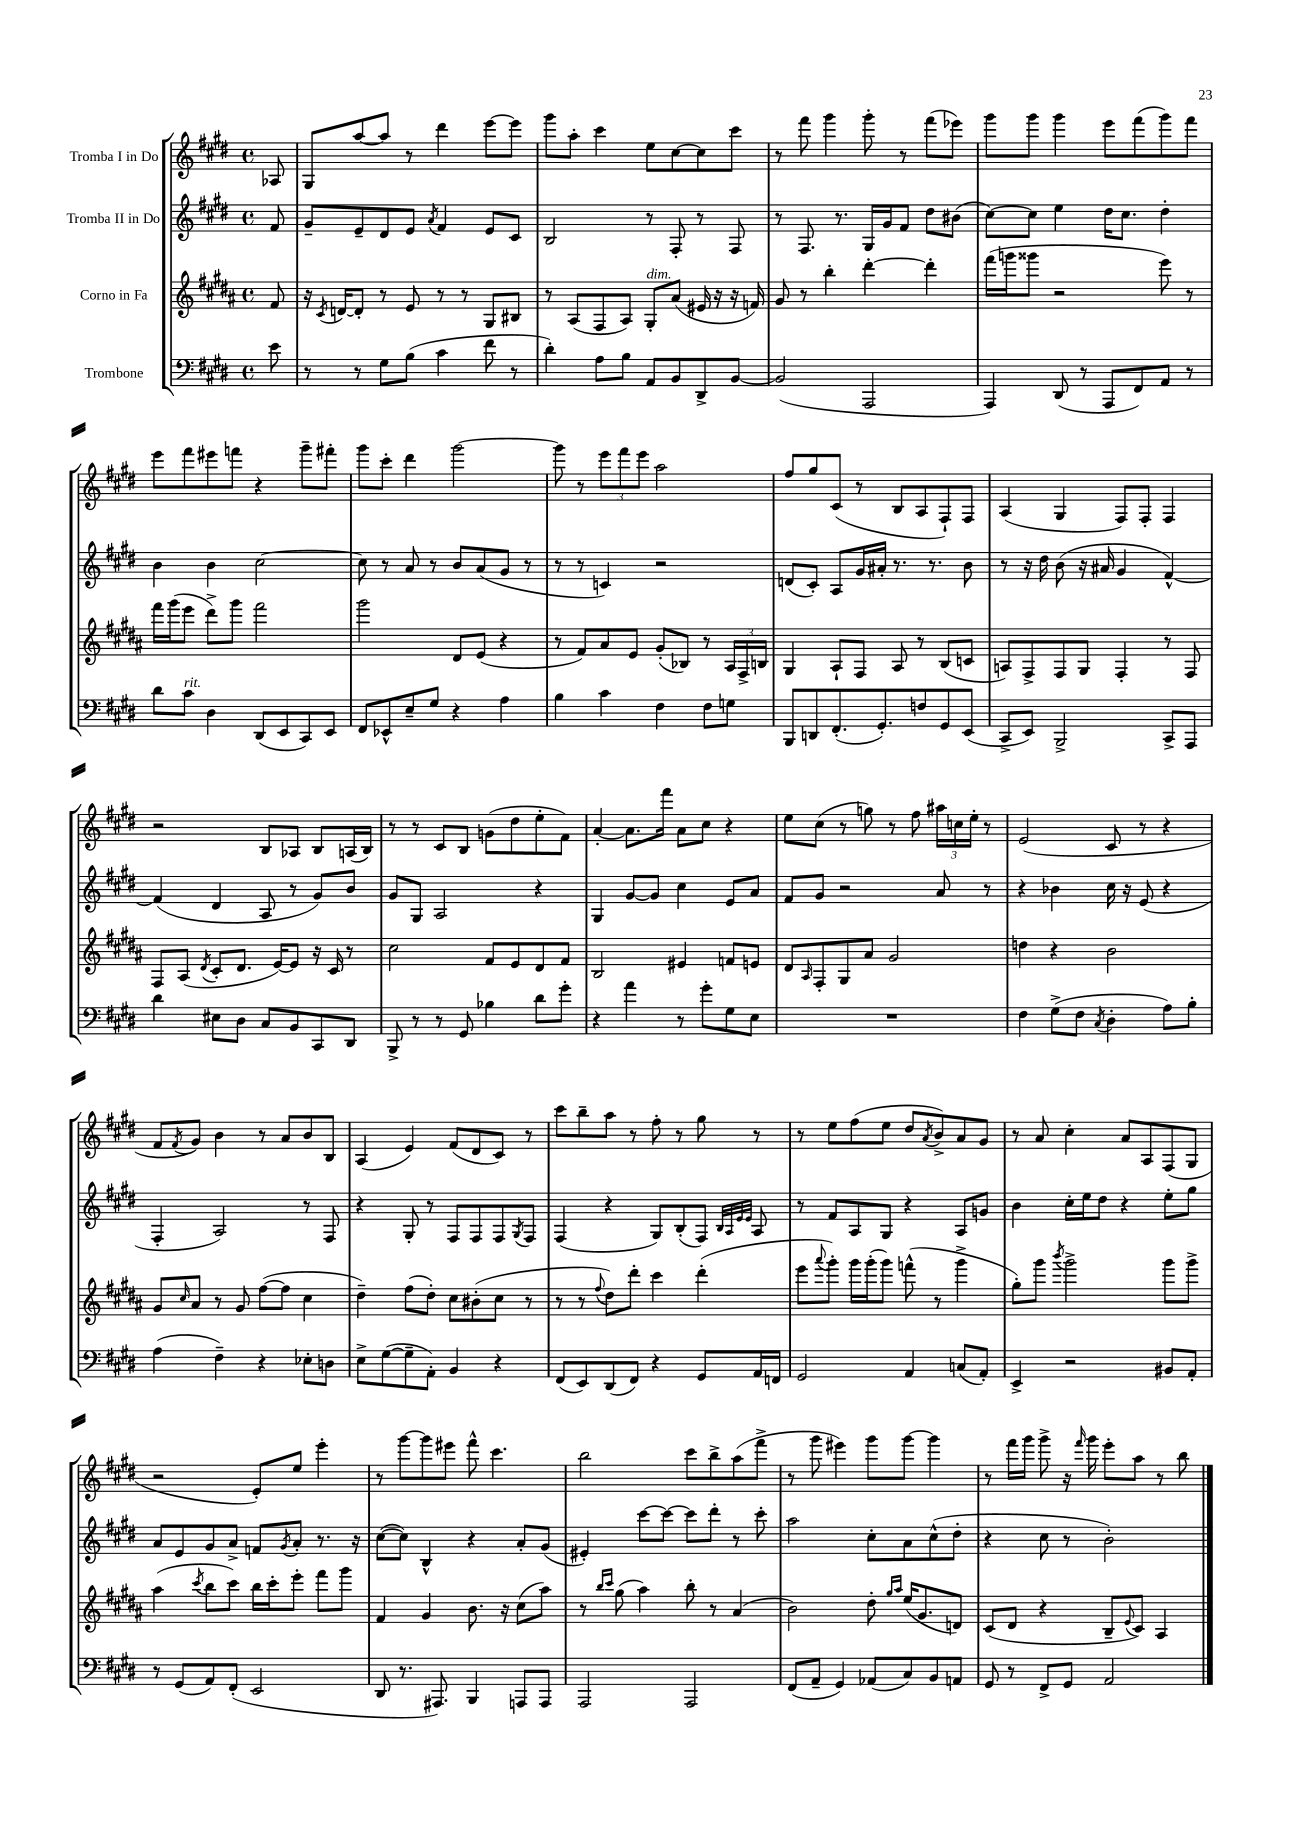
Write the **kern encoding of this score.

**kern	**kern	**kern	**kern
*staff4	*staff3	*staff2	*staff1
*clefF4	*clefG2	*clefG2	*clefG2
*k[f#c#g#d#]	*k[f#c#g#d#a#]	*k[f#c#g#d#]	*k[f#c#g#d#]
*M4/4	*M4/4	*M4/4	*M4/4
*met(c)	*met(c)	*met(c)	*met(c)
8e\	8f#/	8f#/	8A-/
=	=	=	=
8r	16r	8g#~/L	8G#/L
.	8qc#/	.	.
.	[16d/LK	.	.
8r	8d'/]J	8e~/	[8aa/
8G#\L	8r	8d#/	8aa/]J
(8B\J	8e/	8e/J	8r
.	.	8qa/	.
4c#\	8r	4f#/	4ddd#\
.	8r	.	.
8f#\	8G#/L	8e/L	[8eee\L
8r	8B#/J	8c#/J	8eee\]J
=	=	=	=
4d#'\)	8r	2B/	8ggg#\L
.	(8A#/L	.	8aa'\J
8A\L	8F#/	.	4ccc#\
8B\J	8A#/J)	.	.
8AA/L	8G#'/L	8r	8ee\L
8BB/	(8a#/J	8F#'/	[8cc#\
8DD#^/	16e#/	8r	8cc#\]
.	16r	.	.
[8BB/J	16r	8F#/	8ccc#\J
.	16f/)	.	.
=	=	=	=
(2BB/]	8g#/	8r	8r
.	8r	8.F#/	8fff#\
.	4bb'\	.	4ggg#\
.	.	8.r	.
2AAA/	[4ddd#'\	16G#/LL	8ggg#'\
.	.	16g#/J	.
.	.	8f#/J	8r
.	4ddd#'\]	8dd#\L	(8fff#\L
.	.	(8b#\J	8eee-\J)
=	=	=	=
4AAA/)	(16fff#\LL	[8cc#\L)	8ggg#\L
.	16ggg\J	.	.
.	8ggg##\J	8cc#\]J	8ggg#\J
(8DD#/	2r	4ee\	4ggg#\
8r	.	.	.
8AAA/L	.	16dd#\LK	8eee\L
.	.	8.cc#\J	.
8FF#/)	.	.	(8fff#\
8AA/J	8eee\)	4dd#'\	8ggg#\)
8r	8r	.	8fff#\J
=	=	=	=
8d#\L	16fff#\LL	4b\	8eee\L
.	(16ggg#\J	.	.
8c#\J	8eee\J	.	8fff#\
4D#\	8ddd#^\L)	4b\	8eee#\
.	8ggg#\J	.	8fff\J
(8DD#/L	2fff#\	[2cc#\	4r
8EE/	.	.	.
8CC#/)	.	.	8ggg#~\L
8EE/J	.	.	8fff#'\J
=	=	=	=
8FF#/L	2ggg#\	8cc#\]	8ggg#\L
8EE-^^/	.	8r	8ccc#'\J
8E~/	.	8a/	4ddd#\
8G#/J	.	8r	.
4r	8d#/L	8b/L	[2ggg#\
.	(8e/J	(8a/	.
4A\	4r	8g#/J	.
.	.	8r	.
=	=	=	=
4B\	8r	8r	8ggg#\]
.	8f#/L)	8r	8r
4c#\	8a#/	4c/)	12eee\L
.	.	.	12fff#\
.	8e/J	.	.
.	.	.	12eee\J
4F#\	(8g#'/L	2r	2aa\
.	8B-/J)	.	.
8F#\L	8r	.	.
8G\J	24A#/LL	.	.
.	24F#^/	.	.
.	24B/JJ	.	.
=	=	=	=
8BBB/L	4G#/	(8d/L	8ff#/L
8DD/	.	8c#'/J)	8gg#/
(8.FF#'/	8A#`/L	8A/L	(8c#/J
.	8F#/J	16g#/L	8r
8.GG#'/)	.	16a#'/JJ	.
.	8A#/	8.r	8B/L
8F/	8r	.	8A/
.	.	8.r	.
8GG#/	(8B/L	.	8F#`/)
(8EE/J	8c/J	8b\	8F#/J
=	=	=	=
8CC#^/L	8A/L)	8r	(4A/
8EE/J)	8F#^/	16r	.
.	.	16dd#\	.
2BBB^/	8F#/	(8b\	4G#/
.	8G#/J	16r	.
.	.	16a#/	.
.	4F#'/	4g#/	8F#/L)
.	.	.	8F#'/J
8CC#^/L	8r	[4f#^^/)	4F#/
8AAA/J	8F#/	.	.
=	=	=	=
4d#\	8F#/L	(4f#/]	2r
.	(8A#/J	.	.
.	8qd#/	.	.
8E#\L	8c#'/L	4d#/	.
8D#\J	8.d#/J	.	.
8C#/L	.	8A/	8B/L
.	[16e/LK)	.	.
8BB/	8e/]J	8r	8A-/J
8CC#/	16r	8g#/L)	8B/L
.	16c#/	.	.
8DD#/J	8r	8b/J	(16A/L
.	.	.	16B/JJ)
=	=	=	=
8BBB^/	2cc#\	8g#/L	8r
8r	.	8G#/J	8r
8r	.	2A/	8c#/L
8GG#/	.	.	8B/J
4B-\	8f#/L	.	(8g\L
.	8e/	.	8dd#\
8d#\L	8d#/	4r	8ee'\
8g#'\J	8f#/J	.	8f#\J)
=	=	=	=
4r	2B/	4G#/	[4a'/
4a\	.	[8g#/L	8.a\]L
.	.	8g#/]J	.
.	.	.	16fff#\Jk
8r	4e#/	4cc#\	8a\L
8g#'\L	.	.	8cc#\J
8G#\	8f/L	8e/L	4r
8E\J	8e/J	8a/J	.
=	=	=	=
1r	8d#/L	8f#/L	8ee\L
.	16qqA#/	.	.
.	8F#'/	8g#/J	(8cc#\J
.	8G#/	2r	8r
.	8a#/J	.	8gg\)
.	2g#/	.	8r
.	.	.	8ff#\
.	.	8a/	24aa#\LL
.	.	.	24cc\
.	.	.	24ee'\JJ
.	.	8r	8r
=	=	=	=
4F#\	4dd\	4r	(2e/
(8G#^\L	4r	4b-\	.
8F#\J	.	.	.
8qC#/	.	.	.
4D#'\	2b\	16cc#\	8c#/
.	.	16r	.
.	.	(8e/	8r
8A\L)	.	4r	4r
8B'\J	.	.	.
=	=	=	=
(4A\	8g#/L	4F#'/	8f#/L
.	16qqcc#/	.	8qf#/
.	8a#/J	.	8g#/J)
4F#~\)	8r	2A/)	4b\
.	8g#/	.	.
4r	([8ff#\L	.	8r
.	8ff#\]J	.	8a/L
8E-'\L	4cc#\	8r	8b/
8D\J	.	8F#/	8B/J
=	=	=	=
8E^\L	4dd#~\)	4r	(4A/
([8G#\	.	.	.
8G#~\]	(8ff#\L	8G#'/	4e/)
8AA'\J)	8dd#'\J)	8r	.
4BB/	8cc#\L	8F#/L	(8f#/L
.	(8b#'\	8F#/	8d#/
4r	8cc#\J	8F#/	8c#/J)
.	.	8qG#/	.
.	8r	8F#/J	8r
=	=	=	=
(8FF#/L	8r	(4F#/	8ccc#\L
8EE/)	8r	.	8bb~\
.	8qqff#/	.	.
(8DD#/	8dd#\L)	4r	8aa\J
8FF#/J)	8ddd#'\J	.	8r
4r	4ccc#\	8G#/L)	8ff#'\
.	.	(8B'/	8r
8GG#/L	(4ddd#'\	8F#/J)	8gg#\
.	.	32qqB/LLL	.
.	.	32qqA/	.
.	.	32qqe/	.
.	.	32qqe/JJJ	.
16AA/L	.	8A/	8r
16FF/JJ	.	.	.
=	=	=	=
2GG#/	8eee\L	8r	8r
.	8qqaaa#/	.	.
.	8ggg#'\J)	8f#/L	8ee\L
.	16ggg#\LL	8A/	(8ff#\
.	(16ggg#'\J	.	.
.	8ggg#\J)	8G#/J	8ee\J
4AA/	(8fff^^\	4r	8dd#/L
.	.	.	8qa/
.	8r	.	8b^/)
(8C/L	4ggg#^\	8A/L	8a/
8AA'/J)	.	8g/J	8g#/J
=	=	=	=
4EE^/	8gg#'\L)	4b\	8r
.	8ggg#\J	.	8a/
.	8qbbb/	.	.
2r	2ggg#^\	16cc#'\LL	4cc#'\
.	.	16ee\J	.
.	.	8dd#\J	.
.	.	4r	8a/L
.	.	.	8A/
8BB#/L	8ggg#\L	8ee'\L	(8F#/
8AA'/J	8ggg#^\J	8gg#\J	8G#/J
=	=	=	=
8r	(4aa#\	8a/L	2r
(8GG#/L	.	8e/	.
.	8qccc#/	.	.
8AA/)	8bb\L	8g#/	.
(8FF#'/J	8ccc#\J)	8a^/J	.
2EE/	16bb\LL	8f/L	8e'/L)
.	16ccc#'\J	.	.
.	.	8qg#/	.
.	8eee'\J	8a'/J	8ee/J
.	8fff#\L	8.r	4eee'\
.	8ggg#\J	.	.
.	.	16r	.
=	=	=	=
8DD#/	4f#/	([8cc#\L	8r
8.r	.	8cc#\]J)	[8ggg#\L
.	4g#/	4B^^/	8ggg#\]
8.AAA#/)	.	.	.
.	.	.	8eee#\J
4BBB/	8.b\	4r	8fff#^^\
.	.	.	4.ccc#\
.	16r	.	.
8AAA/L	(8cc#\L	8a'/L	.
8AAA/J	8aa#\J)	(8g#/J	.
=	=	=	=
2AAA/	8r	4e#'/)	2bb\
.	16qqbb/LL	.	.
.	16qqccc#/JJ	.	.
.	(8gg#\	.	.
.	4aa#\)	[8ccc#\L	.
.	.	8ccc#\_J	.
2AAA/	8bb'\	8ccc#\]L	8ccc#\L
.	8r	8ddd#'\J	8bb^\
.	(4a#/	8r	(8aa\
.	.	8ccc#'\	8fff#^\J
=	=	=	=
(8FF#/L	2b\)	2aa\	8r
8AA~/J	.	.	8ggg#\
4GG#/)	.	.	4eee#\)
(8AA-/L	8dd#'\	8cc#'\L	8ggg#\L
.	16qqgg#/LL	.	.
.	16qqaa#/JJ	.	.
8C#/)	(16ee/LK	8a\	[8ggg#\J
.	8.g#/	.	.
8BB/	.	(8cc#^^\	4ggg#\]
8AA/J	8d/J)	8dd#'\J	.
=	=	=	=
8GG#/	(8c#/L	4r	8r
8r	8d#/J	.	16fff#\LL
.	.	.	16ggg#\JJ
8FF#^/L	4r	8cc#\	8ggg#^\
8GG#/J	.	8r	16r
.	.	.	16qqfff#/
.	.	.	16ggg#\
2AA/	8B~/L	2b'\)	8eee'\L
.	8qqe/	.	.
.	8c#/J)	.	8aa\J
.	4A#/	.	8r
.	.	.	8bb\
==	==	==	==
*-	*-	*-	*-
